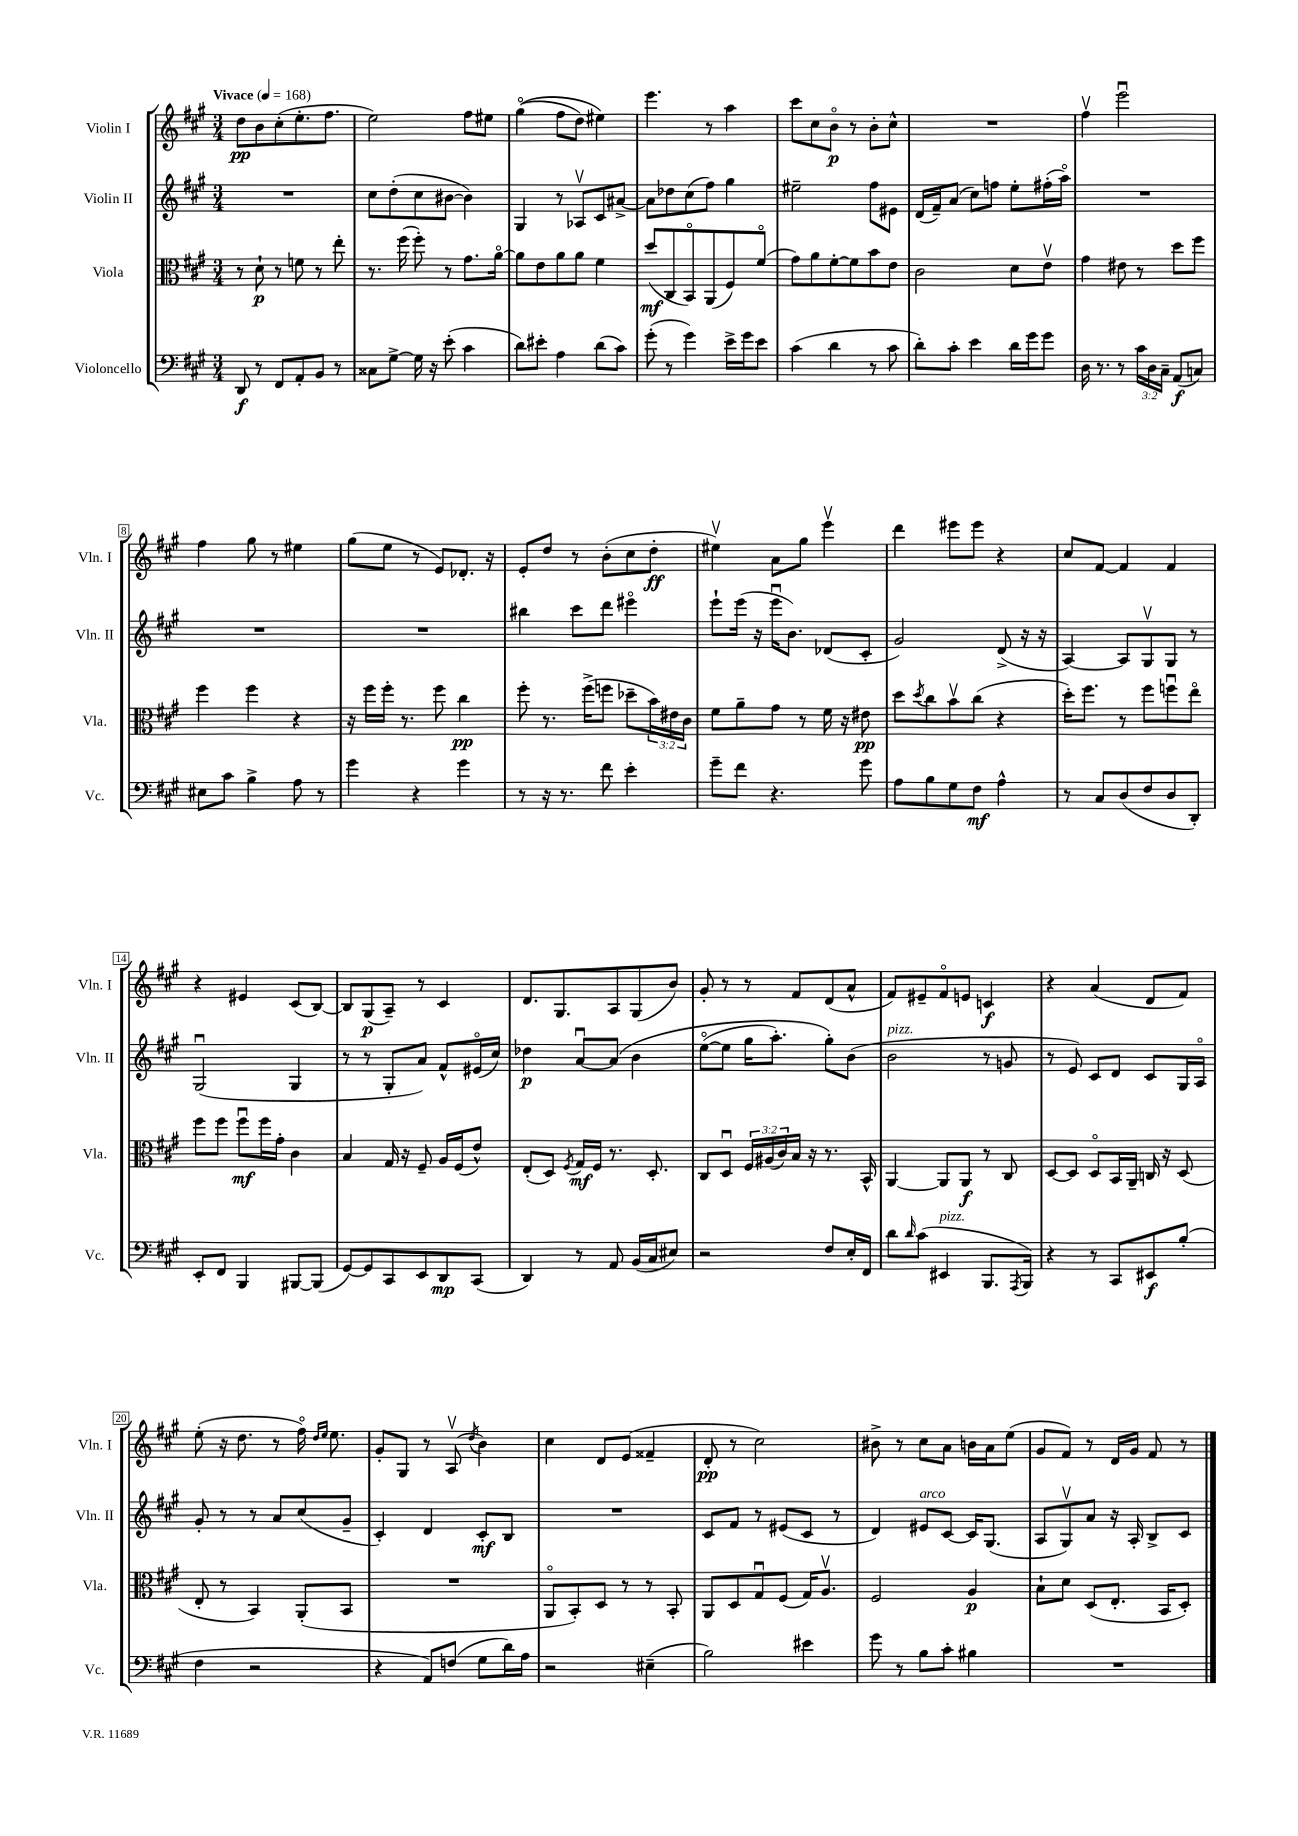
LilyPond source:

<<
\new StaffGroup <<
\new Staff = "s0" \with { instrumentName = "Violin I" shortInstrumentName = "Vln. I" } {
    \clef treble \key a \major \numericTimeSignature \time 3/4 \tempo "Vivace" 4 = 168
    d''8\pp b'8 cis''8-.( e''8.-. fis''8. |
    e''2) fis''8 eis''8 |
    gis''4\flageolet(\( fis''8 d''8) eis''4\) |
    e'''4. r8 a''4 |
    cis'''8 cis''8 b'8\flageolet\p r8 b'8-. cis''8-^ |
    R2. |
    fis''4\upbow e'''2\downbow |
    fis''4 gis''8 r8 eis''4 |
    gis''8( e''8 r8 e'8) des'8.-. r16 |
    e'8-. d''8 r8 b'8-.( cis''8 d''8-.\ff |
    eis''4\upbow) a'8 gis''8 e'''4\upbow |
    d'''4 eis'''8 eis'''8 r4 |
    cis''8 fis'8~ fis'4 fis'4 |
    r4 eis'4 cis'8( b8~) |
    b8 gis8\p( a8--) r8 cis'4 |
    d'8. gis8. a8 gis8( b'8) |
    gis'8-. r8 r8 fis'8 d'8( a'8-^ |
    fis'8) eis'8-- fis'8\flageolet e'8 c'4\f |
    r4 a'4( d'8 fis'8) |
    e''8-.( r16 d''8. r8 fis''16\flageolet) \grace { d''16 e''16 } e''8. |
    gis'8-. gis8 r8 a8\upbow( \acciaccatura { d''8 } b'4) |
    cis''4 d'8 e'8( fisis'4-- |
    d'8-.\pp r8 cis''2) |
    bis'8-> r8 cis''8 a'8 b'16 a'16 e''8( |
    gis'8 fis'8) r8 d'16 gis'16 fis'8 r8 \bar "|." |
}
\new Staff = "s1" \with { instrumentName = "Violin II" shortInstrumentName = "Vln. II" } {
    \clef treble \key a \major \numericTimeSignature \time 3/4
    R2. |
    cis''8 d''8-.( cis''8 bis'8~ bis'4) |
    gis4 r8 aes8\upbow cis'8 ais'8~-> |
    ais'8 des''8 cis''8( fis''8) gis''4 |
    eis''2-- fis''8 eis'8 |
    d'16( fis'16--) a'8( cis''8) f''8 e''8-. fis''16-.( a''16\flageolet) |
    R2. |
    R2. |
    R2. |
    bis''4 cis'''8 d'''8 eis'''4\flageolet |
    e'''8-! e'''16( r16 e'''16\downbow b'8.) des'8( cis'8-. |
    gis'2) d'8->( r16 r16 |
    a4~) a8 gis8\upbow gis8 r8 |
    gis2\downbow( gis4 |
    r8 r8 gis8-. a'8) fis'8-^ eis'16\flageolet( cis''16) |
    des''4\p a'8~\downbow a'8\( b'4 |
    e''8~\flageolet( e''8 gis''16 a''8.-.) gis''8-.\) b'8( |
    b'2^\markup { \italic "pizz." } r8 g'8 |
    r8 e'8) cis'8 d'8 cis'8 gis16 a16\flageolet |
    gis'8-. r8 r8 a'8 cis''8( gis'8-- |
    cis'4-.) d'4 cis'8-.\mf b8 |
    R2. |
    cis'8 fis'8 r8 eis'8( cis'8 r8 |
    d'4) eis'8^\markup { \italic "arco" } cis'8~ cis'16 gis8.( |
    a8 gis8\upbow) a'8 r16 a16-. b8-> cis'8 \bar "|." |
}
\new Staff = "s2" \with { instrumentName = "Viola" shortInstrumentName = "Vla." } {
    \clef alto \key a \major \numericTimeSignature \time 3/4 \override Staff.TupletNumber.text = #tuplet-number::calc-fraction-text
    r8 d'8-!\p r8 f'8 r8 e''8-. |
    r8. fis''16( fis''8-.) r8 gis'8. a'16~\flageolet |
    a'8 e'8 a'8 a'8 fis'4 |
    d''8\mf( cis8 b,8\flageolet) a,8( fis8) fis'8\flageolet( |
    gis'8) a'8 fis'8~-. fis'8 b'8 e'8 |
    cis'2 d'8 e'8\upbow |
    gis'4 eis'8 r8 d''8 fis''8 |
    fis''4 fis''4 r4 |
    r16 fis''16 fis''16-. r8. fis''8 cis''4\pp |
    fis''8-. r8. fis''16->( f''8 des''8-- \tuplet 3/2 { b'16) eis'16 cis'16 } |
    fis'8 a'8-- gis'8 r8 fis'16 r16 eis'8\pp |
    d''8 \acciaccatura { d''8 } cis''8 b'8\upbow cis''8( r4 |
    d''16-.) fis''8. r8 fis''8 f''8\downbow e''8\flageolet |
    fis''8 fis''8 fis''8\downbow\mf fis''16 gis'16-. cis'4 |
    b4 gis16 r16 fis8-- a16 fis16( e'8-^) |
    e8-.( d8) \acciaccatura { fis8 } gis16\mf fis16 r8. d8.-. |
    cis8 d8\downbow \tuplet 3/2 { fis16 ais16( cis'16) } b16 r16 r8. b,16-^ |
    a,4~ a,8 a,8\f r8 cis8 |
    d8~ d8 d8\flageolet b,16 a,16-- c16 r16 d8( |
    e8-. r8 b,4) a,8-.( b,8 |
    R2. |
    a,8\flageolet b,8-.) d8 r8 r8 b,8-. |
    a,8 d8 gis8\downbow fis8( gis16) a8.\upbow |
    fis2 a4\p |
    b8-! d'8 d8( e8.-. b,16 d8-.) \bar "|." |
}
\new Staff = "s3" \with { instrumentName = "Violoncello" shortInstrumentName = "Vc." } {
    \clef bass \key a \major \numericTimeSignature \time 3/4 \override Staff.TupletNumber.text = #tuplet-number::calc-fraction-text
    d,8\f r8 fis,8 a,8-. b,8 r8 |
    cisis8 gis8~-> gis16 r16 e'8-.( cis'4 |
    d'8) eis'8-. a4 d'8( cis'8) |
    gis'8-.( r8 gis'4) e'16-> gis'16 e'8 |
    cis'4( d'4 r8 cis'8 |
    d'8-.) cis'8-. e'4 d'16 gis'16 gis'8 |
    d16 r8. r8 \tuplet 3/2 { cis'16 d16 cis16-- } a,8\f( c8) |
    eis8 cis'8 b4-> a8 r8 |
    gis'4 r4 gis'4 |
    r8 r16 r8. fis'8 e'4-. |
    gis'8-- fis'8 r4. gis'8 |
    a8 b8 gis8 fis8\mf a4-^ |
    r8 cis8 d8( fis8 d8 d,8-.) |
    e,8-. fis,8 b,,4 bis,,8~ bis,,8( |
    gis,8~) gis,8 cis,8 e,8 d,8\mp cis,8( |
    d,4) r8 a,8 b,16( cis16 eis8) |
    r2 fis8 e16-. fis,16 |
    d'8 \grace { d'16 } cis'8( eis,4^\markup { \italic "pizz." } b,,8. \acciaccatura { a,,8 } b,,16) |
    r4 r8 cis,8 eis,8\f b8-.( |
    fis4 r2 |
    r4 a,8) f8( gis8 d'16) a16 |
    r2 eis4--( |
    b2) eis'4 |
    gis'8 r8 b8 cis'8-. bis4 |
    R2. \bar "|." |
}
>>
>>
\layout { \context { \Score \override BarNumber.stencil = #(make-stencil-boxer 0.1 0.3 ly:text-interface::print) } }
